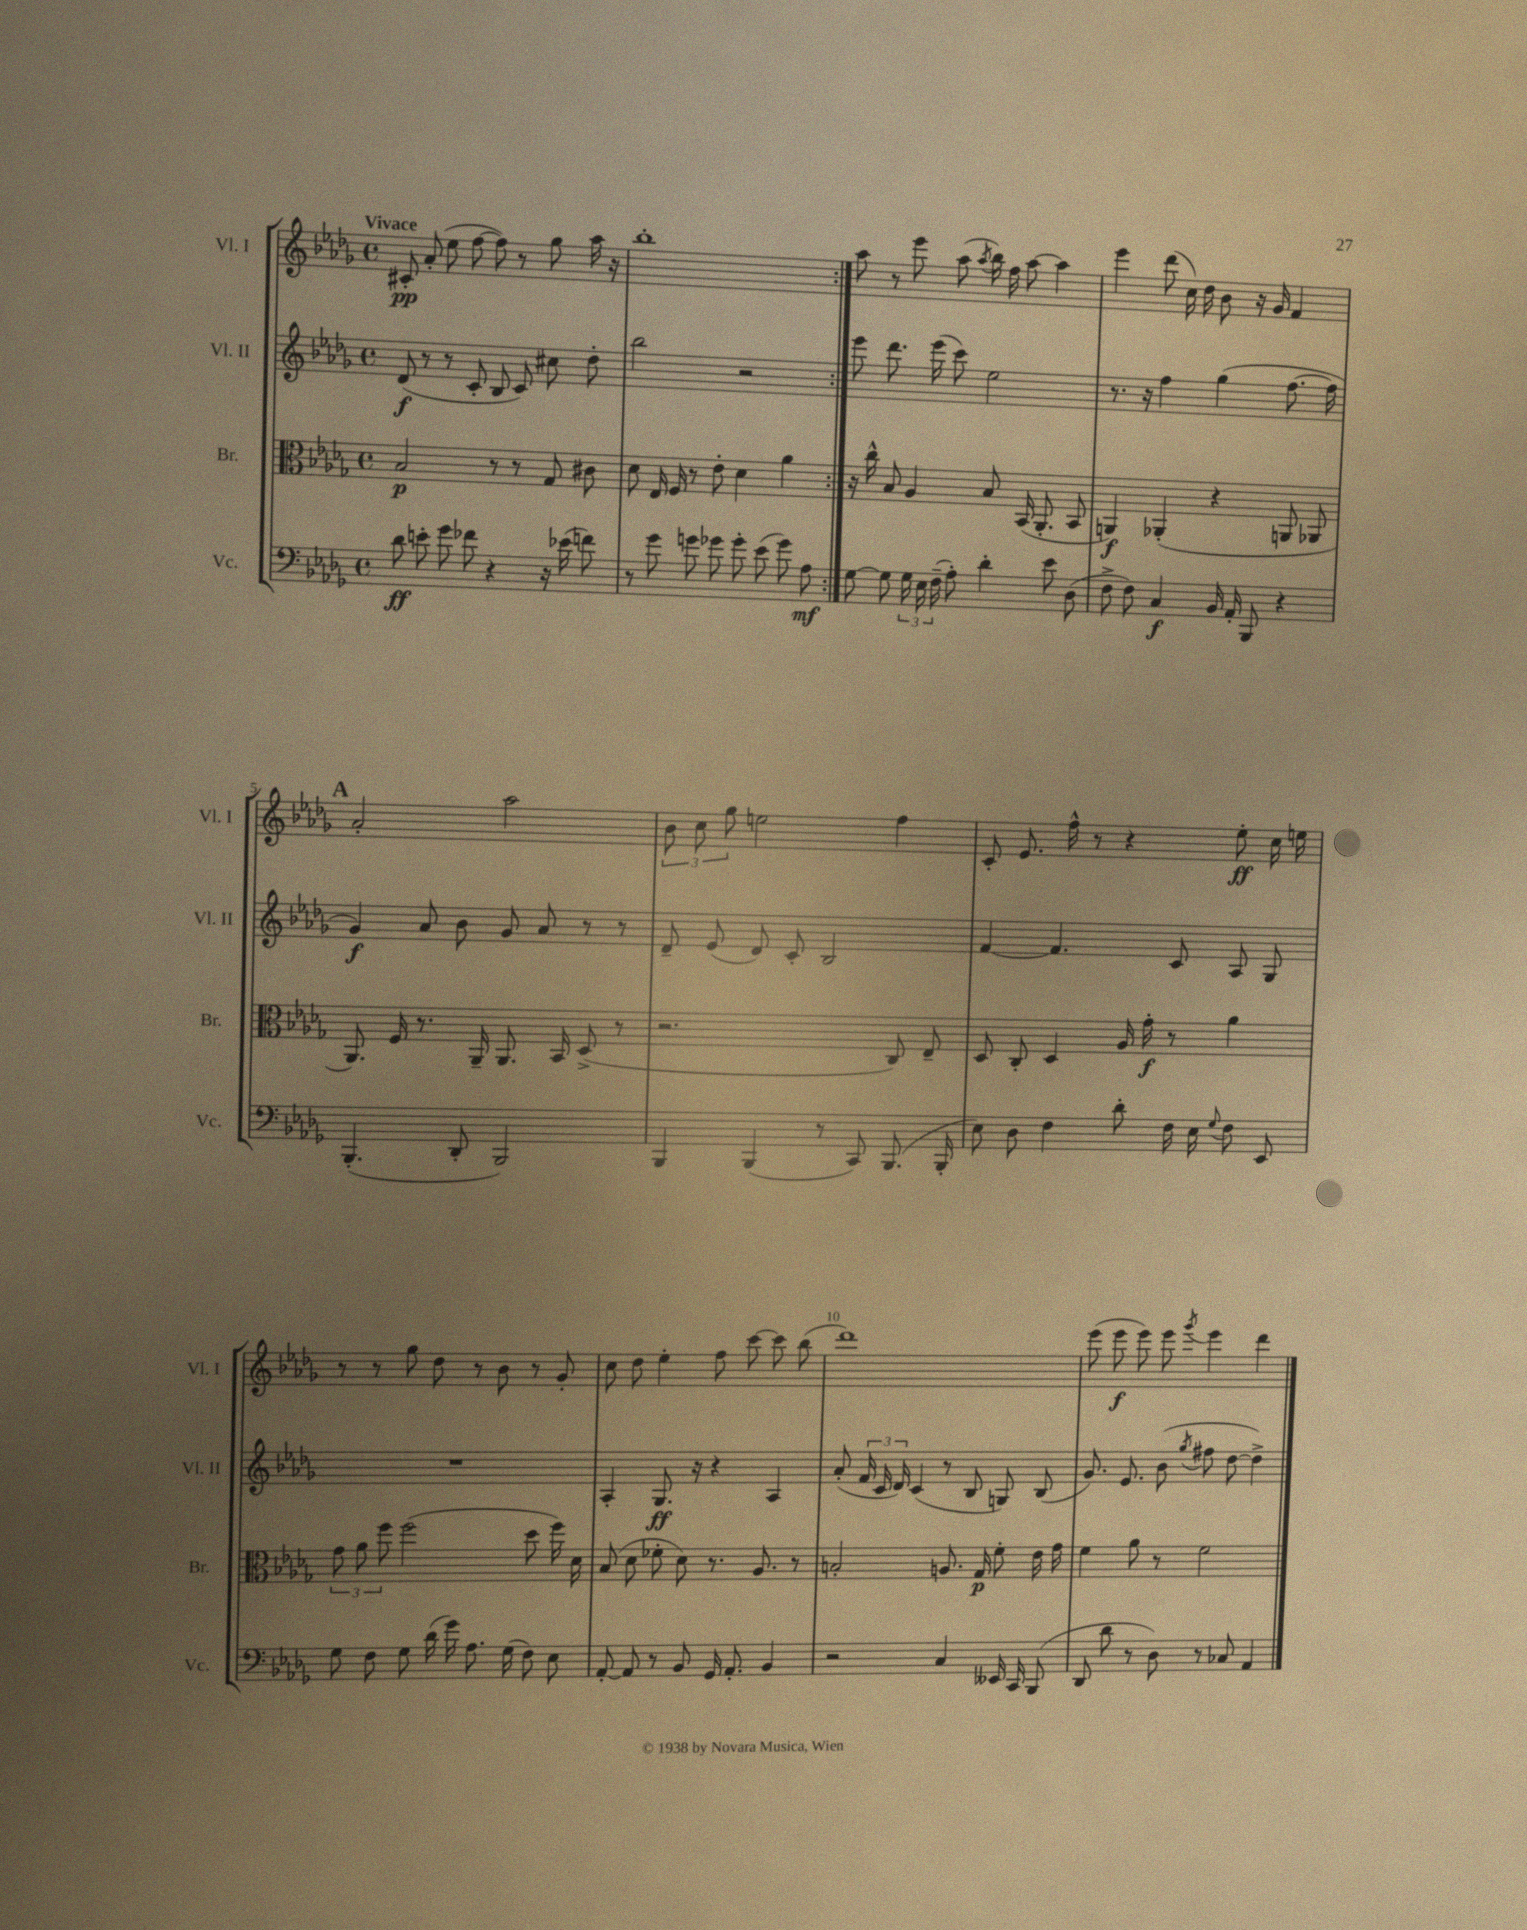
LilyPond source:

<<
\new StaffGroup <<
\new Staff = "s0" \with { instrumentName = "Vl. I" shortInstrumentName = "Vl. I" } {
    \clef treble \key des \major \defaultTimeSignature \time 4/4 \tempo "Vivace"
    \autoBeamOff \repeat volta 2 { cis'8-.\pp aes'8-.( ees''8 f''8~ f''8) r8 ges''8 aes''16 r16 |
    bes''1-. | }
    aes''8 r8 ees'''8 aes''8( \acciaccatura { aes''8 } bes''16) f''16 aes''8~ aes''4 |
    ees'''4 des'''8( c''16) des''16 bes'8 r16 ges'16 f'4 |
    \mark \markup { \bold "A" } aes'2-. aes''2 |
    \tuplet 3/2 { bes'8 c''8 ges''8 } e''2 f''4 |
    c'8-. ees'8. f''16-^ r8 r4 ees''8-.\ff c''16 e''16 |
    r8 r8 ges''8 des''8 r8 bes'8 r8 ges'8-. |
    c''8 des''8 ees''4-. f''8 c'''8~ c'''8 bes''8( |
    des'''1) |
    ees'''8( ees'''8\f ees'''8) ees'''8 \acciaccatura { ges'''8 } ees'''4 des'''4 \bar "|." |
}
\new Staff = "s1" \with { instrumentName = "Vl. II" shortInstrumentName = "Vl. II" } {
    \clef treble \key des \major \defaultTimeSignature \time 4/4
    \autoBeamOff \repeat volta 2 { des'8\f( r8 r8 c'8-. bes8 c'8) cis''8 des''8-. |
    bes''2 r2 | }
    ees'''8 des'''8. ees'''16( c'''8) ees''2 |
    r8. r16 f''4 ges''4( f''8.~ f''16 |
    \mark \markup { \bold "A" } ges'4\f) aes'8 bes'8 ges'8 aes'8 r8 r8 |
    des'8-- ees'8( des'8) c'8-. bes2 |
    f'4~ f'4. c'8 aes8 ges8 |
    R1 |
    aes4-. ges8.\ff r16 r4 aes4 |
    aes'8-.( \tuplet 3/2 { f'16 c'16 des'16) } c'4( r8 bes8 g8) bes8( |
    ges'8.) ees'8. bes'8( \acciaccatura { ges''8 } fis''8 des''8~ des''4->) \bar "|." |
}
\new Staff = "s2" \with { instrumentName = "Br." shortInstrumentName = "Br." } {
    \clef alto \key des \major \defaultTimeSignature \time 4/4
    \autoBeamOff \repeat volta 2 { bes2\p r8 r8 ges8 cis'8 |
    des'8 ees16 f16 r8 ees'8-. des'4 aes'4 | }
    r16 c''16-^ bes8 aes4 bes8 bes,16( aes,8.-. bes,8 |
    a,4\f) aes,4-.( r4 a,8 aes,8 |
    \mark \markup { \bold "A" } aes,8.) f16 r8. aes,16-- aes,8. bes,16 des8->( r8 |
    r2. c8) ees8-- |
    des8 c8-. des4 aes16 ges'16-.\f r8 aes'4 |
    \tuplet 3/2 { ges'8 aes'8 f''8 } f''2( des''8 f''16) des'16 |
    bes8( des'8 fes'8-. des'8) r8. aes8. r8 |
    b2-. a8. ges16\p f'8-. ees'16 ges'16 |
    f'4 aes'8 r8 f'2 \bar "|." |
}
\new Staff = "s3" \with { instrumentName = "Vc." shortInstrumentName = "Vc." } {
    \clef bass \key des \major \defaultTimeSignature \time 4/4
    \autoBeamOff \repeat volta 2 { des'8\ff e'8-. ges'8 fes'8 r4 r16 ees'16( f'8) |
    r8 ges'8 g'8 ges'8 ges'8-. ees'8( ges'8) aes8\mf | }
    ges8~ ges8 \tuplet 3/2 { ges16 ees16 f16--( } aes8-.) des'4-. ees'8 des8( |
    f8-> f8) c4\f bes,16 aes,16-. bes,,8 r4 |
    \mark \markup { \bold "A" } bes,,4.-.( des,8-. bes,,2) |
    bes,,4 bes,,4( r8 c,8) bes,,8.( bes,,16-. |
    ees8) des8 f4 des'8-. f16 ees16 \appoggiatura { ges8 } f8 ees,8 |
    ges8 f8 ges8 des'16( ges'16) aes8. ges16( f8) ees8 |
    aes,8~-. aes,8 r8 bes,8 ges,16 aes,8.-. bes,4 |
    r2 c4 eeses,16 c,16 bes,,8( |
    des,8 des'8 r8 des8) r8 ces8 aes,4 \bar "|." |
}
>>
>>
\layout { \context { \Score \override BarNumber.break-visibility = ##(#f #t #t) barNumberVisibility = #(every-nth-bar-number-visible 5) } }
